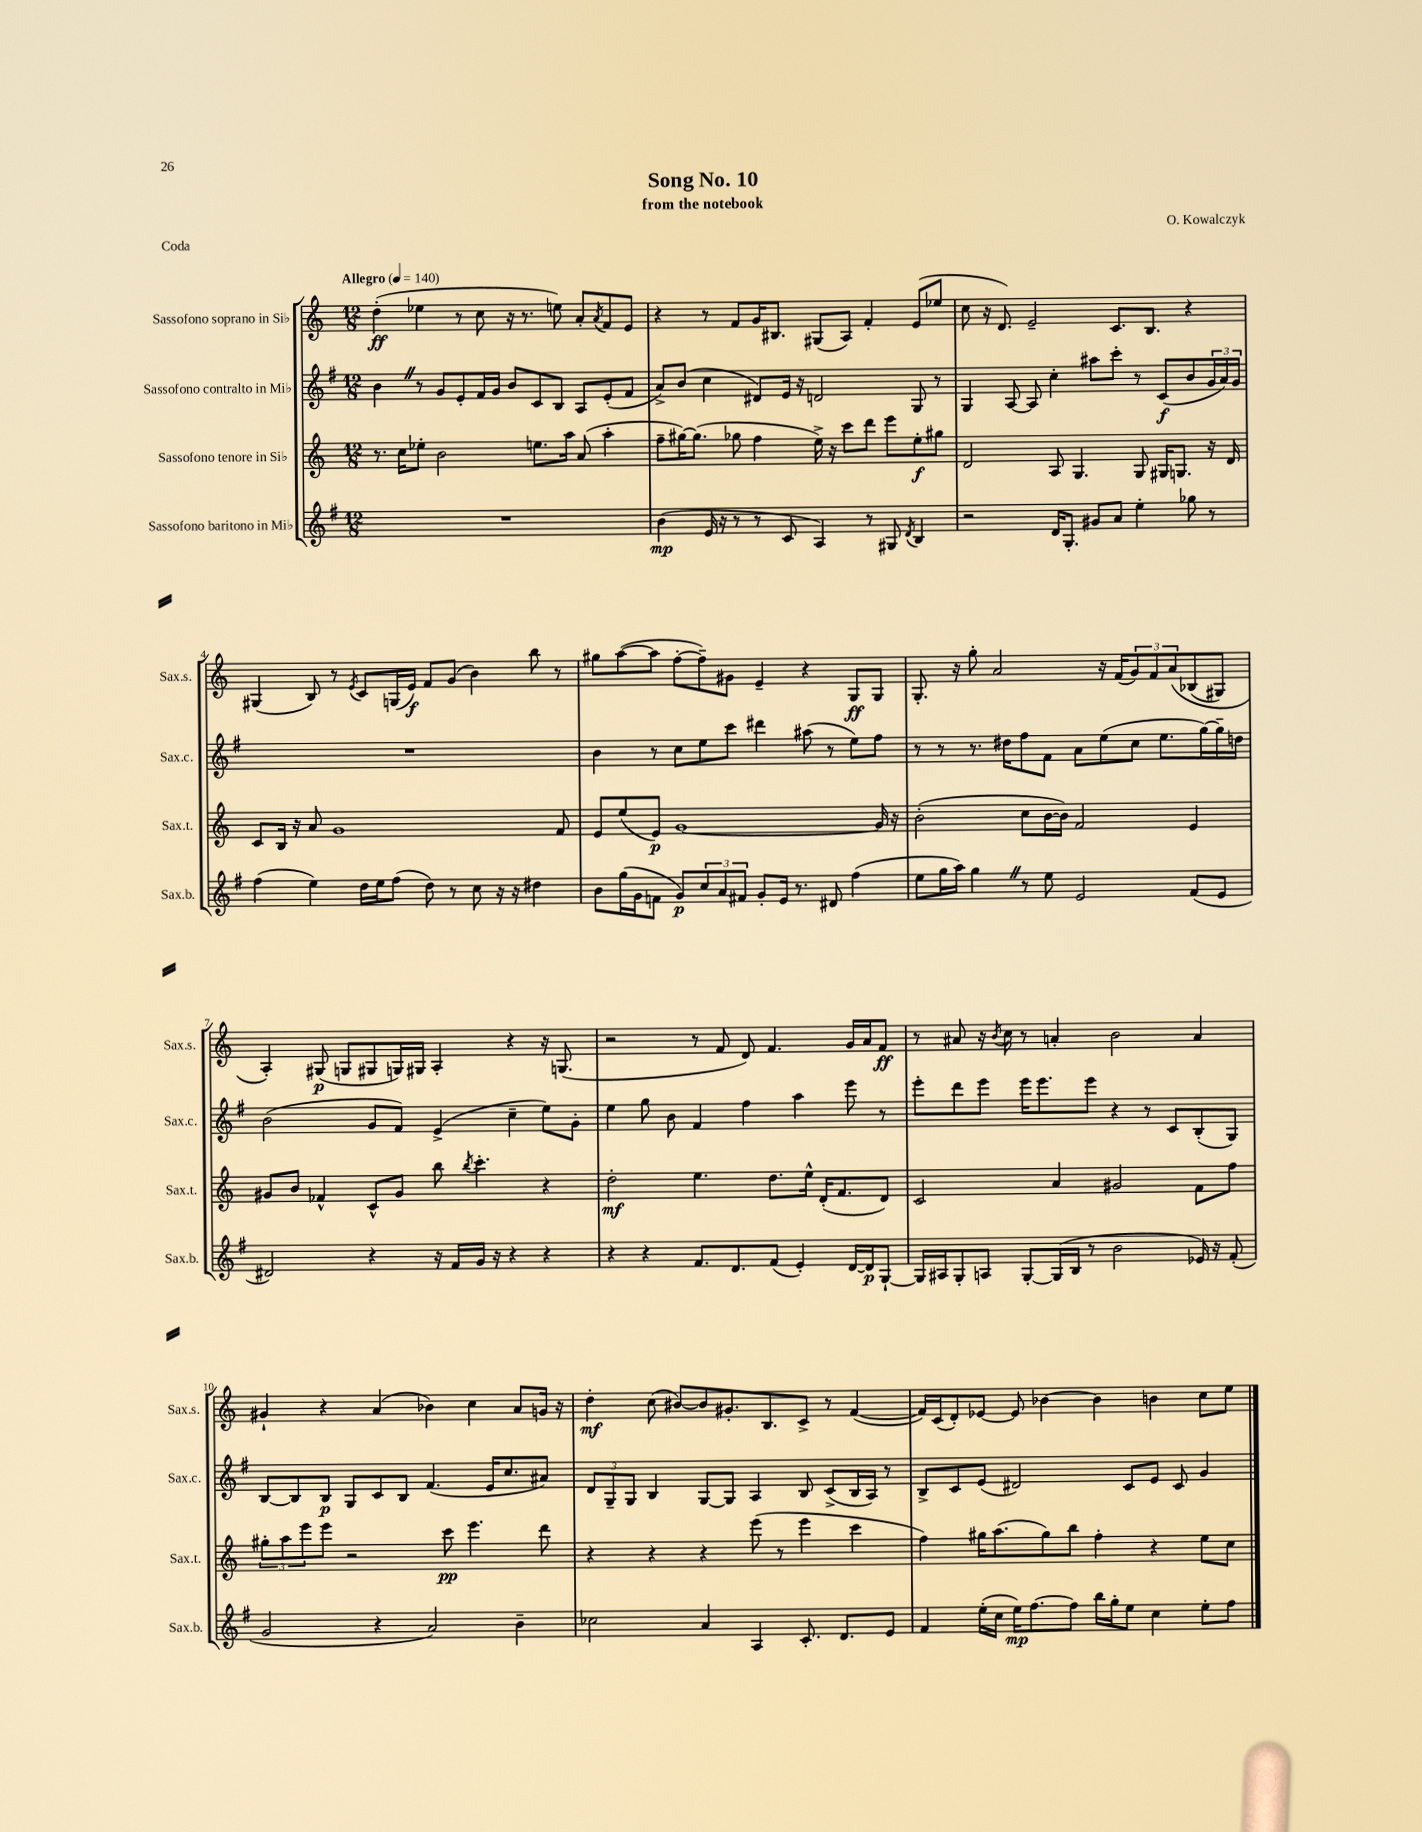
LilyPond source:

\header { title = "Song No. 10" composer = "O. Kowalczyk" subtitle = "from the notebook" piece = "Coda" }
<<
\new StaffGroup <<
\new Staff = "s0" \with { instrumentName = "Sassofono soprano in Sib" shortInstrumentName = "Sax.s." } {
    \clef treble \key c \major \numericTimeSignature \time 12/8 \tempo "Allegro" 4 = 140
    d''4-.\ff( ees''4 r8 c''8 r16 r8. e''8) a'8-. \acciaccatura { a'8 } f'8 e'8 |
    r4 r8 f'8 g'16 bis8. gis8( a8) f'4-. e'8( ees''8 |
    c''8 r16 d'8.) e'2-- c'8. b8. r4 |
    gis4( b8) r8 \acciaccatura { e'8 } c'8 g16( e'16\f) f'8 g'8( b'4) b''8 r8 |
    gis''8 a''8~( a''8 f''8~-. f''8--) gis'8 e'4-- r4 g8\ff g8 |
    g8.-. r16 g''8-. a'2 r16 f'16( \tuplet 3/2 { g'8) f'8 a'8\( } bes8( gis8) |
    a4-.\) gis8\p( g8 gis8 g16) gis16 a4-. r4 r16 g8.( |
    r2 r8 f'8 d'8) f'4. g'16 a'16 f'8\ff |
    r8 ais'8 r16 \acciaccatura { b'8 } c''16 r8 a'4-. b'2 a'4 |
    gis'4-! r4 a'4( bes'4) c''4 a'8 g'16 r16 |
    d''4-.\mf c''8( bis'8~) bis'8 gis'8.-. b8. c'8-> r8 f'4~( |
    f'16) c'16( d'8-.) ees'8~ ees'8 bes'4~ bes'4 b'4 c''8 e''8 \bar "|." |
}
\new Staff = "s1" \with { instrumentName = "Sassofono contralto in Mib" shortInstrumentName = "Sax.c." } {
    \clef treble \key g \major \numericTimeSignature \time 12/8
    b'4 \once \override BreathingSign.text = \markup { \musicglyph "scripts.caesura.straight" } \breathe r8 g'8 e'8-. fis'16 g'16 b'8 c'8 b8 a8 e'8-.( fis'8 |
    a'8->) b'8( c''4 dis'8) e'16 r16 d'2 g8 r8 |
    g4 a8~ a8 c''4-. ais''8 c'''8-. r8 c'8\f( b'8 \tuplet 3/2 { g'16 a'16) g'16 } |
    R1. |
    b'4 r8 c''8 e''8 c'''8 dis'''4 ais''8( r8 e''8) fis''8 |
    r8 r8 r8. dis''16 fis''8 fis'8 a'8 e''8( c''8 e''8. g''16~) g''16-- d''16 |
    b'2( g'8 fis'8) e'4->( c''4-- e''8) g'8-. |
    e''4 g''8 b'8 fis'4 fis''4 a''4 e'''8 r8 |
    e'''8-. d'''8 e'''8 e'''16 e'''8. e'''8 r4 r8 c'8 b8-.( g8) |
    b8~ b8 b8\p g8 c'8 b8 fis'4.( e'16 c''8. ais'8) |
    \tuplet 3/2 { d'8 g8-- g8 } b4 g8~ g8 a4 b8 c'8->( b16 a16) r8 |
    b8-> c'8 e'8( dis'2) c'8 e'8 c'8 g'4 \bar "|." |
}
\new Staff = "s2" \with { instrumentName = "Sassofono tenore in Sib" shortInstrumentName = "Sax.t." } {
    \clef treble \key c \major \numericTimeSignature \time 12/8
    r8. c''16 ees''8-. b'2 e''8. a''16 a'8( a''4-. |
    f''8-- gis''16~) gis''8.( ges''8 f''4 e''16->) r16 c'''8 d'''8 e'''8 e''8-.\f gis''8 |
    d'2 a8 g4. g8 gis16 g8. r16 d'16 |
    c'8 b16 r16 a'8 g'1 f'8 |
    e'8 e''8( e'8\p) g'1~ g'16 r16 |
    b'2-.( c''8 b'16~ b'16) f'2 e'4 |
    gis'8 b'8 fes'4-^ c'8-^ gis'8 b''8 \acciaccatura { b''8 } c'''4.-. r4 |
    d''2-.\mf e''4. d''8. e''16-^ d'16-.( f'8. d'8) |
    c'2 a'4 gis'2 f'8 f''8 |
    \tuplet 3/2 { gis''8-. a''8 e'''8 } e'''8 r2 c'''8\pp e'''4. d'''8 |
    r4 r4 r4 e'''8( r8 e'''4 c'''4 |
    f''4) gis''16 a''8.( gis''8) b''8 f''4-. r4 e''8 c''8 \bar "|." |
}
\new Staff = "s3" \with { instrumentName = "Sassofono baritono in Mib" shortInstrumentName = "Sax.b." } {
    \clef treble \key g \major \numericTimeSignature \time 12/8
    R1. |
    b'4\mp( e'16 r16 r8 r8 c'8 a4) r8 gis8 \acciaccatura { d'8 } b4 |
    r2 d'16 g8.-. gis'8 a'8 e''4-. ges''8 r8 |
    fis''4( e''4) d''16 e''16 fis''8( d''8) r8 c''8 r16 r16 dis''4 |
    b'8 g''16( g'16 f'8 g'8\p) \tuplet 3/2 { c''8 a'8 fis'8 } g'8-. e'16 r8. dis'8 fis''4( |
    e''8 g''16 a''16) g''4 \once \override BreathingSign.text = \markup { \musicglyph "scripts.caesura.straight" } \breathe r8 e''8 e'2 fis'8( e'8 |
    dis'2) r4 r16 fis'16 g'16 r16 r4 r4 |
    r4 r4 fis'8. d'8. fis'8( e'4-.) d'16~ d'16\p g8~-! |
    g16 ais16 g8-. a8 g8~-. g16( b16 r8 b'2 ees'16) r16 fis'8-.( |
    g'2 r4 a'2) b'4-- |
    ces''2 a'4 a4 c'8.-. d'8. e'8 |
    fis'4 e''16-.( c''16 e''16\mp) fis''8.~ fis''8 b''16 g''16-. e''8 c''4 e''8-. fis''8 \bar "|." |
}
>>
>>
